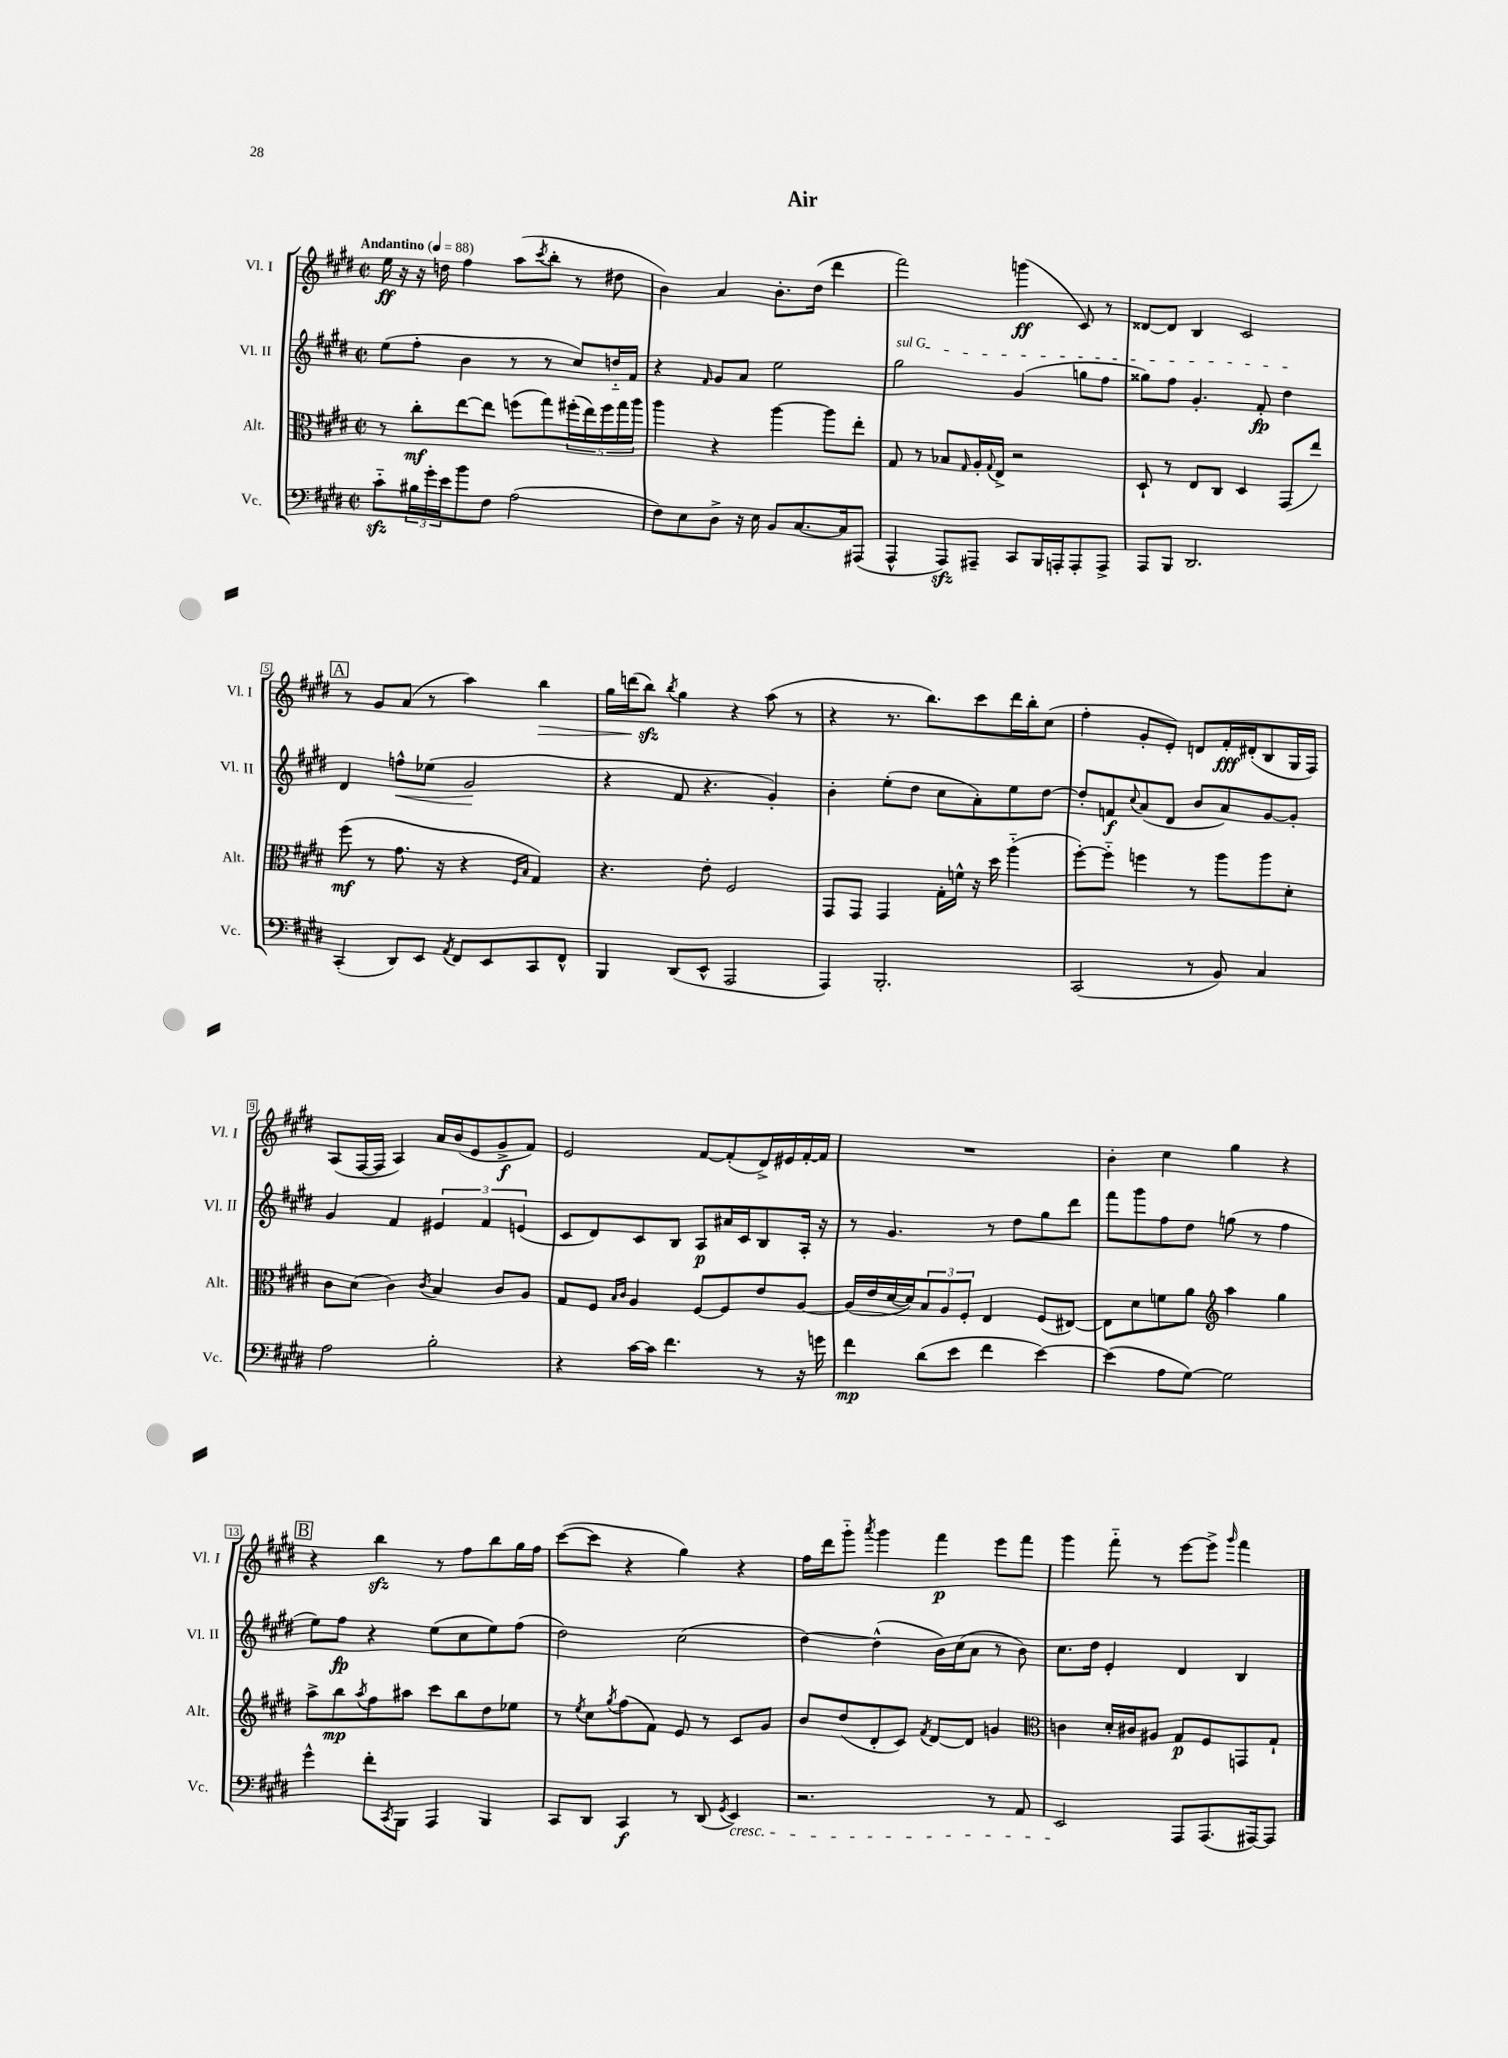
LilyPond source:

\header { title = "Air" }
<<
\new StaffGroup <<
\new Staff = "s0" \with { instrumentName = "Vl. I" shortInstrumentName = "Vl. I" } {
    \clef treble \key e \major \defaultTimeSignature \time 2/2 \tempo "Andantino" 4 = 88
    e''16\ff r16 r16 d''16 fis''4 a''8( \acciaccatura { cis'''8 } b''8-. r8 dis''8 |
    b'4) a'4 b'8.-. dis''16( dis'''4 |
    fis'''2) g'''4\ff( cis'8) r8 |
    disis'8~ disis'8 b4 cis'2 |
    \mark \markup { \box "A" } r8 gis'8 a'8( r8 a''4) b''4\> |
    gis''16 d'''16( b''8\sfz\!) \acciaccatura { b''8 } gis''4 r4 a''8( r8 |
    r4 r8. b''8.) cis'''8 dis'''16 b''16-. cis''8( |
    fis''4-. gis'8-. e'8-.) d'8 fis'16-.\fff dis'16-.( b8 gis16 fis16) |
    a8( fis16~ fis16 a4) a'16 b'16( e'8 gis'8->\f fis'8) |
    e'2 fis'8~ fis'8-.( dis'16->) eis'16 fis'16~-. fis'16 |
    R1 |
    b'4-. cis''4 gis''4 r4 |
    \mark \markup { \box "B" } r4 b''4\sfz r8 fis''8 b''8 gis''16 fis''16 |
    cis'''8~( cis'''8 r4 gis''4) r4 |
    fis''16 dis'''16 gis'''8-_ \acciaccatura { a'''8 } gis'''4 fis'''4\p e'''8 fis'''8 |
    gis'''4 fis'''8-_ r8 e'''8~ e'''8-> \grace { gis'''16 } fis'''4 \bar "|." |
}
\new Staff = "s1" \with { instrumentName = "Vl. II" shortInstrumentName = "Vl. II" } {
    \clef treble \key e \major \defaultTimeSignature \time 2/2
    e''8( fis''8-. b'4 r8 r8 cis''8) d''16-_ fis'16 |
    r4 \grace { fis'16 } gis'8 a'8 e''2 |
    \once \override TextSpanner.bound-details.left.text = \markup { \italic "sul G" } gis''2\startTextSpan gis'4( g''8 fis''8 |
    gisis''8) fis''8 gis'4.-. fis'8-.\fp dis''4\stopTextSpan |
    \mark \markup { \box "A" } dis'4 f''8-^\< ees''8( gis'2\! |
    r4 fis'8 r4. gis'4-.) |
    b'4-. e''8-.( dis''8 cis''8 a'8-.) e''8 dis''8~ |
    dis''8-. f'8\f \appoggiatura { cis''8 } a'8( dis'8 b'8 a'8) gis'8~ gis'8-. |
    gis'4 fis'4 \tuplet 3/2 { eis'4 fis'4 e'4( } |
    cis'8 dis'8) cis'8 b8 a8\p ais'16 cis'16 b8 a16-. r16 |
    r8 gis'4. r8 dis''8 gis''8 dis'''8 |
    fis'''8 gis'''8 fis''8 dis''8 g''8( r8 fis''4 |
    \mark \markup { \box "B" } e''8) fis''8\fp r4 e''8( cis''8 e''8) fis''8( |
    dis''2) cis''2( |
    dis''4~) dis''4-^( b'16) cis''16( a'8 r8 b'8) |
    cis''8. dis''16 e'4-. dis'4 b4 \bar "|." |
}
\new Staff = "s2" \with { instrumentName = "Alt." shortInstrumentName = "Alt." } {
    \clef alto \key e \major \defaultTimeSignature \time 2/2
    r8 cis''8-.\mf e''8~ e''8 f''8( gis''8) \tuplet 5/4 { fis''16-.( e''16) fis''16 gis''16 a''16 } |
    a''4 r4 a''4~ a''8 e''8-. |
    gis8 r8 bes8 \grace { gis16 } a16-. \appoggiatura { gis8 } e16-> r2 |
    dis8-! r8 e8 cis8 dis4 gis,8( e''8) |
    \mark \markup { \box "A" } fis''8\mf( r8 gis'8. r16 r4 \grace { fis16 b16 } gis4) |
    r4. e'8-. fis2 |
    gis,8 gis,8 gis,4 gis16-. f'16-^ r16 dis''16 a''4-_( |
    fis''8~-.) fis''8-_ f''4 r8 a''8 a''8 dis'8-. |
    cis'8 dis'8( cis'4) \acciaccatura { cis'8 } b4 cis'8 a8 |
    gis8 fis8 \grace { b16 cis'16 } a4 fis8~ fis8 e'8 a8~ |
    a16( e'16 dis'16~ dis'16) \tuplet 3/2 { b8 a8 fis8-. } e4 fis8( eis8~) |
    eis8 dis'8 f'8 a'8 \clef treble a''4 gis''4 |
    \mark \markup { \box "B" } a''8-> b''8\mp \acciaccatura { a''8 } fis''8 ais''8 cis'''8 b''8 dis''8 ees''8 |
    r8 \acciaccatura { e''8 } cis''8 \acciaccatura { gis''8 } fis''8( fis'8) e'8 r8 cis'8 gis'8 |
    b'8 dis''8( dis'8-. cis'8) \acciaccatura { fis'8 } dis'8~ dis'8 g'4 |
    \clef alto c'4 dis'16-. cis'16 ais8 gis8\p fis8 g,8 gis8-! \bar "|." |
}
\new Staff = "s3" \with { instrumentName = "Vc." shortInstrumentName = "Vc." } {
    \clef bass \key e \major \defaultTimeSignature \time 2/2
    cis'8-_\sfz \tuplet 3/2 { bis16 gis'16-. e'16 } b'8 fis8 a2( |
    fis8) e8 dis8-> r16 e16 b,8 cis8.~ cis16 ais,,8( |
    a,,4-^ a,,8\sfz) ais,,8-- cis,8 b,,16 a,,16-. a,,8-. a,,8-> |
    a,,8 b,,8 dis,2. |
    \mark \markup { \box "A" } cis,4-.( dis,8) e,8 \acciaccatura { a,8 } fis,8 e,8 cis,8 fis,8-^ |
    b,,4 dis,8( e,8-^ a,,2 |
    a,,4) b,,2.-. |
    cis,2( r8 b,8) cis4 |
    a2 b2-. |
    r4 cis'16~ cis'16 fis'4. r8 r16 g'16 |
    fis'4\mp dis'8( e'8 fis'4 e'4~) |
    e'4( a8 gis8~) gis2 |
    \mark \markup { \box "B" } gis'4-^ fis'8-. \acciaccatura { cis,8 } b,,8 a,,4 b,,4 |
    cis,8 dis,8 cis,4\f r8 dis,8( \acciaccatura { gis,8 } e,4\cresc) |
    r2. r8 a,8 |
    e,2\! a,,8 a,,8.( ais,,16~) ais,,8 \bar "|." |
}
>>
>>
\layout { \context { \Score \override BarNumber.stencil = #(make-stencil-boxer 0.1 0.3 ly:text-interface::print) } }
